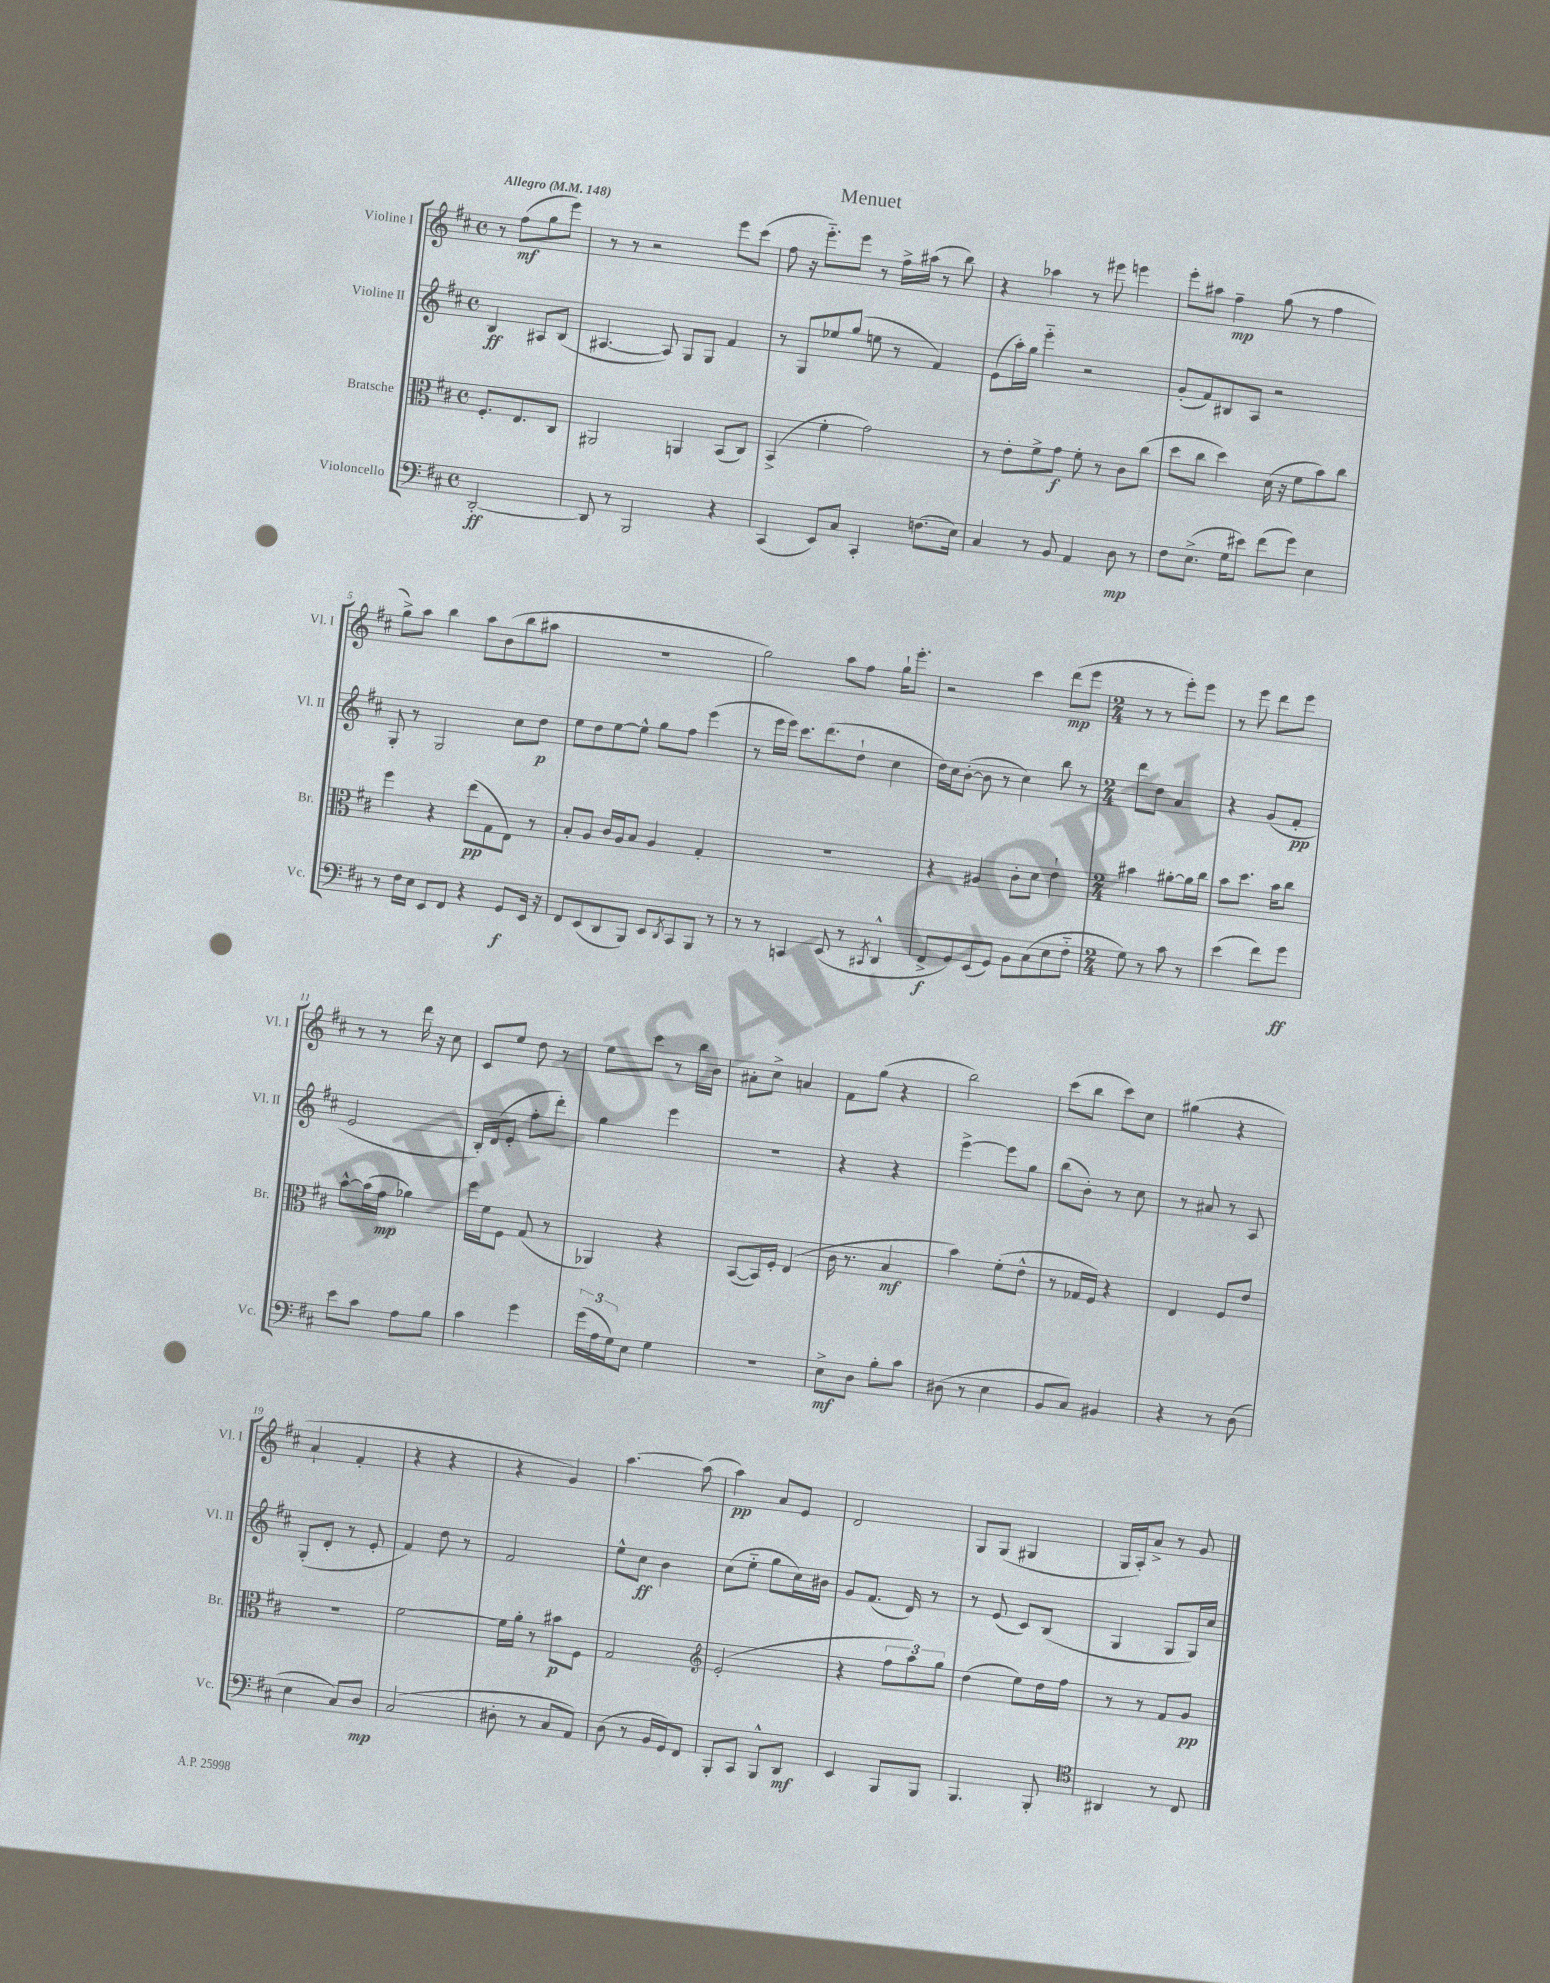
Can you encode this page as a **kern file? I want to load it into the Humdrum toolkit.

**kern	**kern	**kern	**kern
*staff4	*staff3	*staff2	*staff1
*clefF4	*clefC3	*clefG2	*clefG2
*k[f#c#]	*k[f#c#]	*k[f#c#]	*k[f#c#]
*M4/4	*M4/4	*M4/4	*M4/4
*met(c)	*met(c)	*met(c)	*met(c)
*MM148	*MM148	*MM148	*MM148
[2DD'/	8.F#'/L	4B/	8r
.	.	.	(8ff#\L
.	8.E/	.	.
.	.	8A#/L	8gg\
.	8C#/J	(8B/J	8eee\J)
=	=	=	=
8DD/]	2AA#/	[4.A#/	8r
8r	.	.	8r
2BBB/	.	.	2r
.	.	8A#/])	.
.	4AA/	8G/L	.
.	.	8G/J	.
4r	(8BB/L	4f#/	8eee\L
.	8C#/J)	.	(8ccc#\J
=	=	=	=
(4CC#/	(4BB^/	8r	8ff#\
.	.	8G/L	16r
.	.	.	8.eee'~\L)
8EE/L)	4f#'\	8ee-/	.
8C#/J	.	(8gg/J	8eee\J
4CC#'/	2g\)	8ee\	8r
.	.	8r	16ff#^\LL
.	.	.	(16aa#\JJ
(8.F\L	.	4f#/)	8r
.	.	.	8bb\)
16E\Jk)	.	.	.
=	=	=	=
4C#/	8r	(8e\L	4r
.	8e'\L	16aa'\L)	.
.	.	16gg\JJ	.
8r	8f#^\	4eee'~\	4aa-\
8BB/	8g\J	.	.
4AA/	8f#'\	2r	8r
.	8r	.	8eee#\
8D\	8c#\L	.	4eee\
8r	(8cc#\J	.	.
=	=	=	=
8F#\L	8dd\L	(8g'/L	8eee'\L
(8.E^\J	8cc#\J	8f#/)	8aa#\J
.	4dd\)	8B#/	4ff#~\
16G\LK	.	.	.
8e#\J)	.	8A/J	.
(8f#\L	(16d\	2r	(8gg\
.	16r	.	.
8g\J)	8f#\L	.	8r
4E\	8b\)	.	4ff#\
.	8cc#\J	.	.
=	=	=	=
8r	4ff#\	8G'/	8gg^\L)
16F#\LL	.	8r	8aa\J
16E\JJ	.	.	.
8EE/L	4r	2G/	4bb\
8FF#/J	.	.	.
4r	(8ee\L	.	8aa\L
.	8G\	.	(8b\
8GG/L	8E\J)	8cc#\L	8bb\
16EE/Jk	8r	8dd\J	8aa#\J
16r	.	.	.
=	=	=	=
8FF#/L	8B'/L	8ee\L	1r
(8EE/	8A/J	8dd\	.
8DD/	16c#/LL	[8ee\	.
.	16A/J	.	.
8BBB/J)	8B/J	8ee^^\]J	.
8EE/L	4A/	8gg\L	.
8qDD/	.	.	.
8CC#/	.	8ff#\J	.
8BBB/J	4G'/	(4eee\	.
8r	.	.	.
=	=	=	=
8r	1r	8r	2gg\)
8r	.	16eee\LL	.
.	.	16eee\JJ)	.
4CC/	.	8.ccc#\L	.
.	.	(8.ddd\	.
(8EE/	.	.	8aa\L
8r	.	8dd`\J	8ff#\J
8qCC#/	.	.	.
4DD^^/	.	4cc#\	16gg`\LK
.	.	.	8.eee'\J
=	=	=	=
8FF#^/L	4r	16dd\LL)	2r
.	.	16cc#\J	.
8GG/)	.	([8b'\J	.
(8EE/	4A#/	8b\]	.
8GG/J)	.	8r	.
8BB\L	8c#'\L	4cc#\)	4ccc#\
(8C#\	8d\J	.	.
8E\	4e`\	8bb\	(8ddd\L
8F#'~\J	.	8r	8eee\J
=	=	=	=
*M2/4	*M2/4	*M2/4	*M2/4
8G\)	4b#\	8ddd\L	8r
8r	.	8dd\J	8r
8c#\	[8a#'\L	4a/	8eee'\L)
8r	16a#\]L	.	8eee\J
.	16cc#\JJ	.	.
=	=	=	=
(4e\	8b\L	4r	8r
.	8.dd\J	.	8eee\
8f#\L)	.	(8g/L	8ddd\L
.	16b\LK	.	.
8g\J	8cc#\J	8f#'/J	8eee\J
=	=	=	=
8e\L	[8b^^\L	2e/	8r
8c#\J	(16b\]L	.	8r
.	16g\JJ	.	.
8A\L	4a-\)	.	16ddd\
.	.	.	16r
8B\J	.	.	8cc#\
=	=	=	=
4c#\	16ff#\LL	16B'/LL)	8c#/L
.	16f#\J	(16d/J	.
.	8F#\J	8e'/J	8ee/J
4g\	(8G/	8ff#'\L	8dd\
.	8r	8ddd'\J)	8r
=	=	=	=
(24g\LL	4AA-/)	4gg\	8ee\L
24A\	.	.	.
24G\J)	.	.	.
8E\J	.	.	8ccc#\J
4G\	4r	4eee\	8r
.	.	.	16bb\LL
.	.	.	16b\JJ
=	=	=	=
2r	([8BB/L	2r	8a#'\L
.	16BB/]L)	.	8cc#^\J
.	16F#'/JJ	.	.
.	(4E/	.	4a/
=	=	=	=
8E^\L	16c#\	4r	8f#\L
.	8.r	.	.
8D\J	.	.	(8gg\J
8B'\L	4B/	4r	4r
8c#\J	.	.	.
=	=	=	=
(8D#\	4b\)	[4eee^\	2bb\)
8r	.	.	.
4E\	(8f#'\L	8eee\]L	.
.	8e^^\J	8gg\J	.
=	=	=	=
8BB/L	8r	(8bb\L	(8ccc#\L
8C#/J)	16G-/LL	8b'\J)	8bb\J
.	16F#/JJ)	.	.
4BB#/	4r	8r	8ccc#\L)
.	.	8cc#\	8cc#\J
=	=	=	=
4r	4E/	8r	(4gg#\
.	.	8a#/	.
8r	8F#/L	8r	4r
(8D\	8e/J	8A/	.
=	=	=	=
4E\	2r	(8G'/L	4a`/
.	.	8d'/J	.
8C#/L)	.	8r	4f#'/
8D/J	.	8e'/	.
=	=	=	=
(2C#/	[2f#\	4f#/)	4r
.	.	8dd\	4r
.	.	8r	.
=	=	=	=
8D#'\	16f#\]LL	2f#/	4r
.	16a'\JJ	.	.
8r	8r	.	.
8C#/L	8b#\L	.	4g/)
8AA/J)	8F#\J	.	.
=	=	=	=
(8D\	2G/	8ee^^\L	[4.aa\
8r	.	8cc#\J	.
16BB/LL	.	4b\	.
16GG/J)	.	.	.
8FF#/J	.	.	(8aa\]
=	=	=	=
*	*clefG2	*	*
8BBB'/L	(2e'/	(8cc#\L	4aa\)
8CC#/J	.	8ee'~\J	.
8BBB^^/L	.	8gg\L	8a/L
8DD/J	.	16cc#\L)	8e/J
.	.	16b#\JJ	.
=	=	=	=
4EE/	4r	8g/L	2d/
.	.	(8.f#/J	.
8BBB/L	12ff#\L	.	.
.	.	16d/)	.
.	12aa\)	.	.
8BBB/J	.	8r	.
.	12gg\J	.	.
=	=	=	=
4.BBB/	(4dd\	8r	8G/L
.	.	(8e/	(8G/J
.	8ee\L)	8c#/L)	4G#/
8BBB'/	16dd\L	(8B/J	.
.	16ff#\JJ	.	.
=	=	=	=
*clefC4	*	*	*
4AA#/	8r	4G/	16G/LL
.	.	.	16A'/J)
.	8r	.	8a^/J
8r	8f#/L	8G/L	8r
8C#/	8g/J	16G/L)	8g/
.	.	16cc#/JJ	.
==	==	==	==
*-	*-	*-	*-
